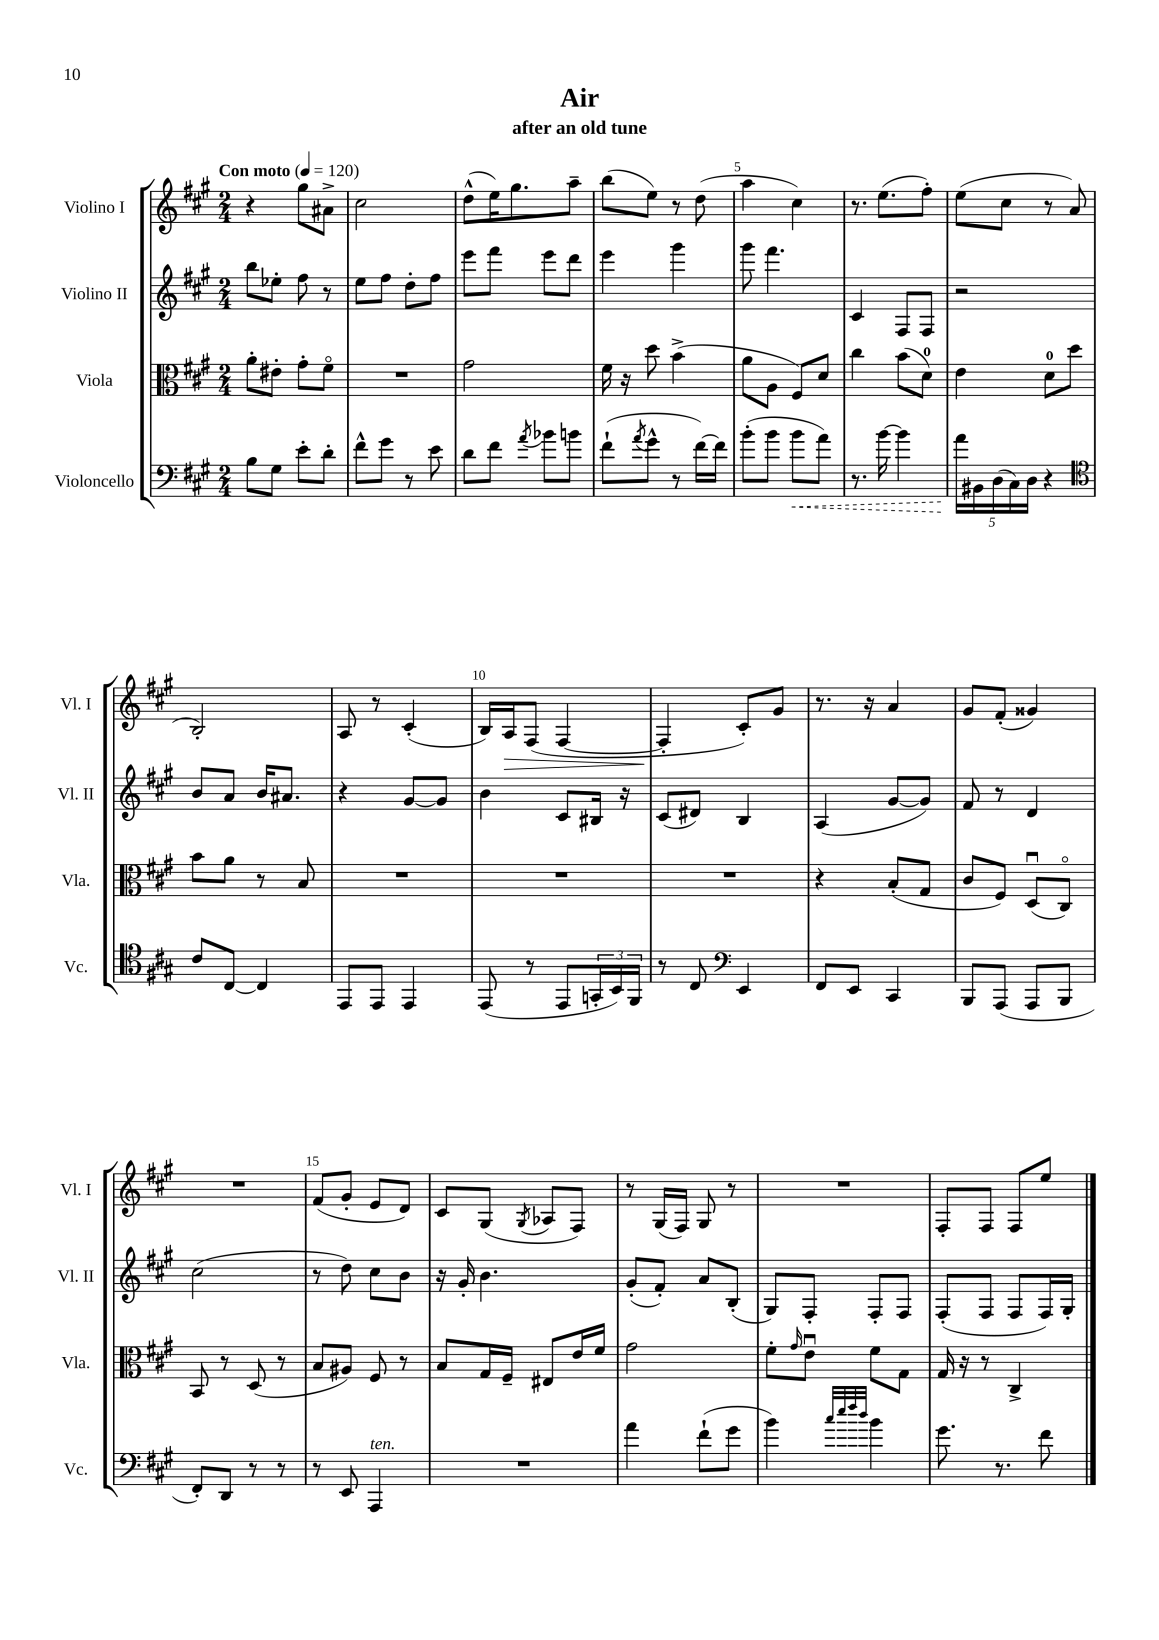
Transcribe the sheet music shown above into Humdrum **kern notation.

**kern	**kern	**kern	**kern
*staff4	*staff3	*staff2	*staff1
*clefF4	*clefC3	*clefG2	*clefG2
*k[f#c#g#]	*k[f#c#g#]	*k[f#c#g#]	*k[f#c#g#]
*M2/4	*M2/4	*M2/4	*M2/4
*MM120	*MM120	*MM120	*MM120
8B	8a'	8bb	4r
8G#	8e#'	8ee-'	.
8e'	8g#'	8ff#	8gg#
8d'	8f#o	8r	8a#^
=	=	=	=
8f#^^	2r	8ee	2cc#
8g#	.	8ff#	.
8r	.	8dd'	.
8e	.	8ff#	.
=	=	=	=
8d	2g#	8eee	(8dd^^
8f#	.	8fff#	16ee)
.	.	.	8.gg#
8qa	.	.	.
8b-	.	8eee	.
8b	.	8ddd	8aa~
=	=	=	=
(8f#`	16f#	4eee	(8bb
.	16r	.	.
8qa	.	.	.
8g#^^	8dd	.	8ee)
8r	(4b^	4ggg#	8r
[16f#)	.	.	(8dd
16f#]	.	.	.
=	=	=	=
(8b'	8a	8ggg#	4aa
8b	8A	4.fff#	.
8b	8F#)	.	4cc#)
8a)	8d	.	.
=	=	=	=
8.r	4cc#	4c#	8.r
[16b	.	.	(8.ee
4b]	(8b	8F#	.
.	8d)	8F#	8ff#')
=	=	=	=
20a	4e	2r	(8ee
20BB#	.	.	.
(20D	.	.	.
.	.	.	8cc#
20C#)	.	.	.
20D	.	.	.
4r	8d	.	8r
.	8dd	.	8a
=	=	=	=
*clefC4	*	*	*
8c#	8b	8b	2B')
[8C#	8a	8a	.
4C#]	8r	16b	.
.	.	8.a#	.
.	8B	.	.
=	=	=	=
8EE	2r	4r	8A
8EE	.	.	8r
4EE	.	[8g#	(4c#'
.	.	8g#]	.
=	=	=	=
(8EE	2r	4b	16B)
.	.	.	16A
8r	.	.	(8F#
8EE	.	8c#	[4F#
24GG'	.	16B#	.
24BB)	.	.	.
.	.	16r	.
24FF#	.	.	.
=	=	=	=
8r	2r	(8c#	4F#']
8C#	.	8d#)	.
*clefF4	*	*	*
4EE	.	4B	8c#')
.	.	.	8g#
=	=	=	=
8FF#	4r	(4A	8.r
8EE	.	.	.
.	.	.	16r
4CC#	(8B'	[8g#	4a
.	8G#	8g#])	.
=	=	=	=
8BBB	8c#	8f#	8g#
(8AAA	8F#)	8r	(8f#'
8AAA	(8Du	4d	4g##)
8BBB	8C#o)	.	.
=	=	=	=
8FF#')	8BB	(2cc#	2r
8DD	8r	.	.
8r	(8D	.	.
8r	8r	.	.
=	=	=	=
8r	8B	8r	(8f#
8EE	8A#)	8dd)	8g#'
4AAA	8F#	8cc#	8e
.	8r	8b	8d)
=	=	=	=
2r	8B	16r	8c#
.	.	16g#'	.
.	16G#	4.b	(8G#
.	16F#~	.	.
.	.	.	8qG#
.	8E#	.	8A-
.	16e	.	8F#)
.	16f#	.	.
=	=	=	=
4a	2g#	(8g#'	8r
.	.	8f#')	(16G#
.	.	.	16F#)
(8f#`	.	8a	8G#
8g#	.	(8B'	8r
=	=	=	=
4b)	8f#'	8G#)	2r
.	16qqg#	.	.
.	8eu	8F#'	.
32qqcc#	.	.	.
32qqee	.	.	.
32qqff#	.	.	.
32qqdd	.	.	.
4b	8f#	8F#'	.
.	8G#	8F#	.
=	=	=	=
8.g#	16G#	(8F#'	8F#'
.	16r	.	.
.	8r	8F#	8F#
8.r	.	.	.
.	4C#^	8F#	8F#
8f#	.	16F#)	8ee
.	.	16G#'	.
==	==	==	==
*-	*-	*-	*-
